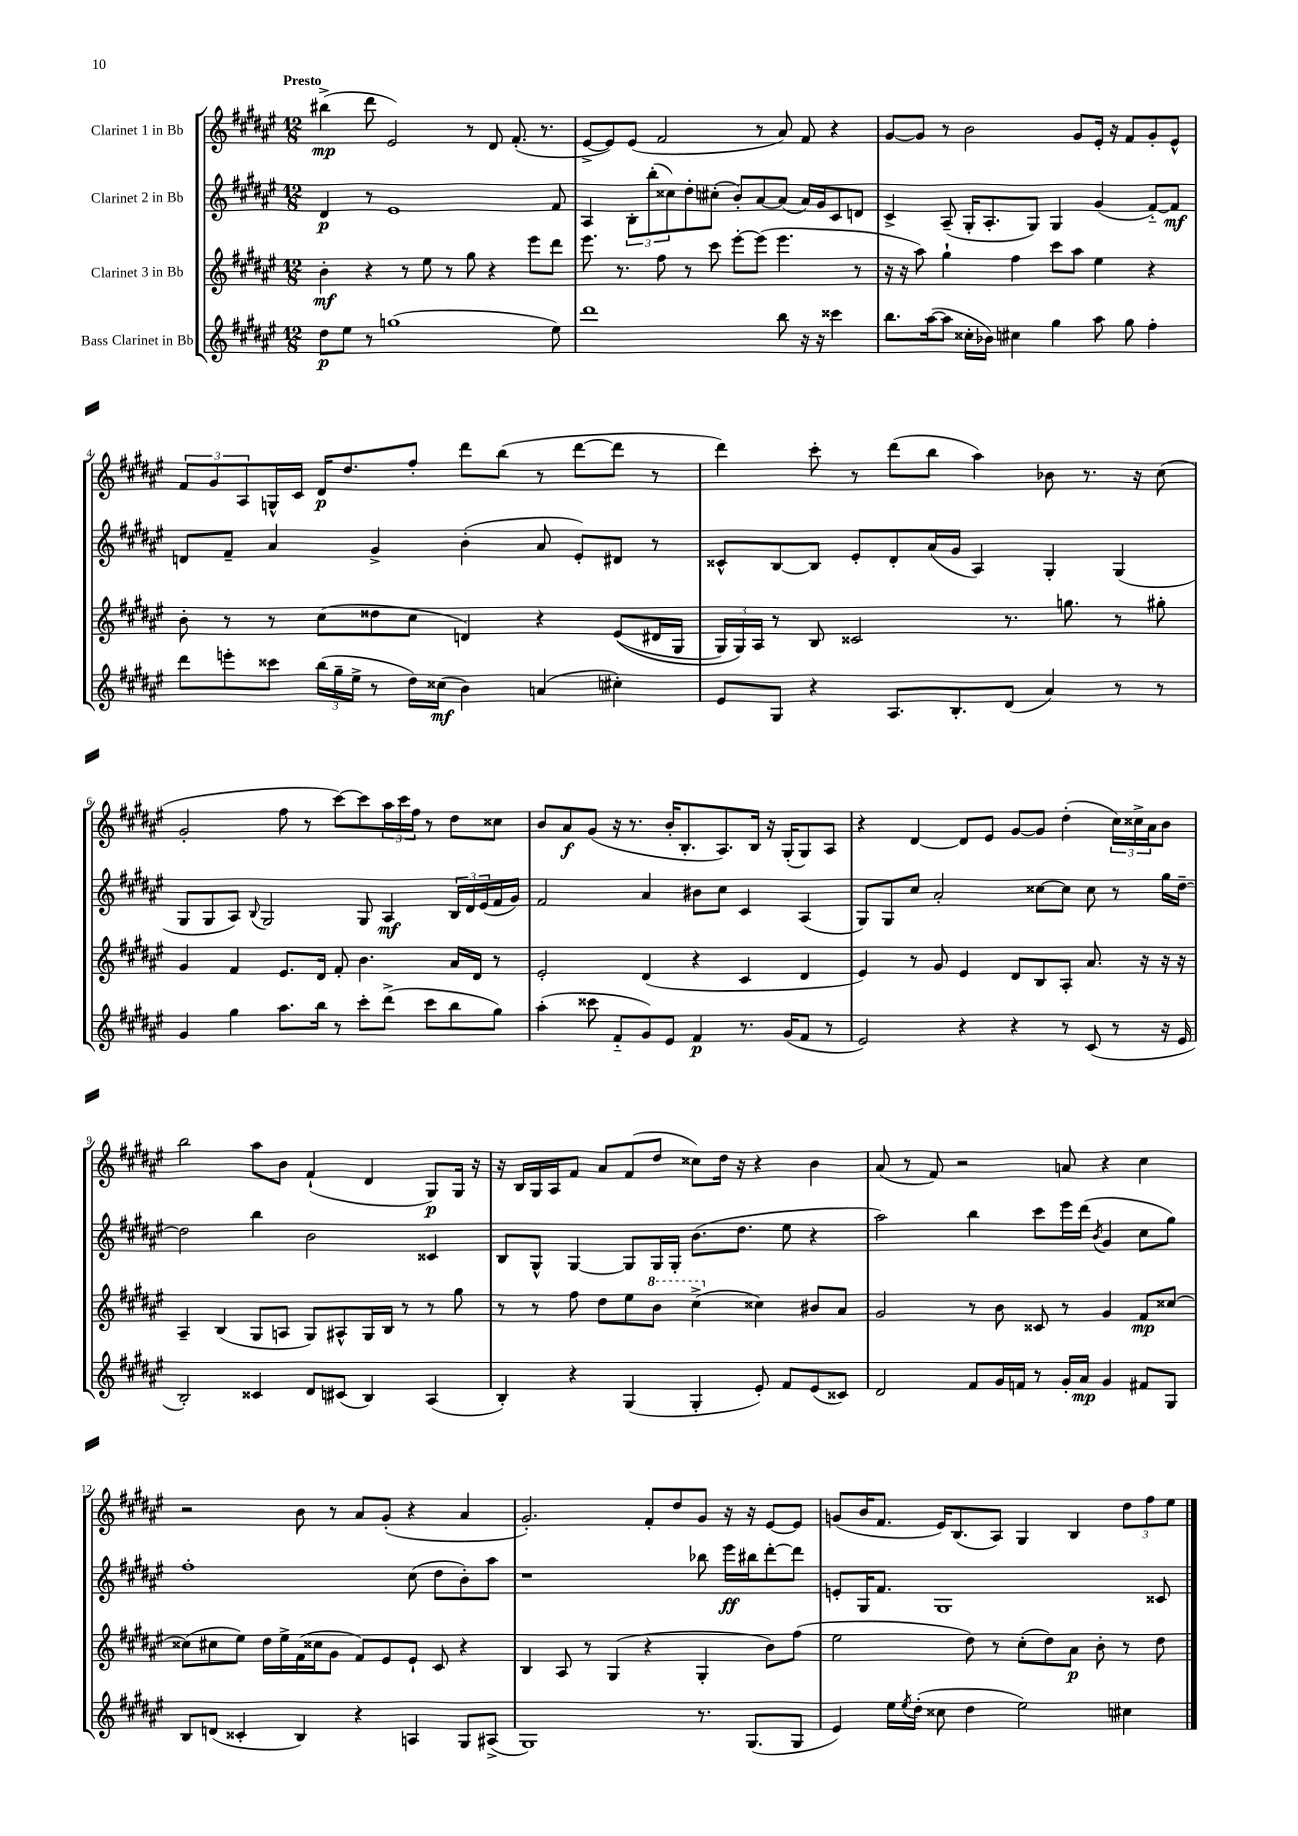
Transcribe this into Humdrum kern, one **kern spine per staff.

**kern	**kern	**kern	**kern
*staff4	*staff3	*staff2	*staff1
*clefG2	*clefG2	*clefG2	*clefG2
*k[f#c#g#d#a#e#]	*k[f#c#g#d#a#e#]	*k[f#c#g#d#a#e#]	*k[f#c#g#d#a#e#]
*M12/8	*M12/8	*M12/8	*M12/8
8dd#	4b'	4d#	(4bb#^
8ee#	.	.	.
8r	4r	8r	8ddd#
(1gg	.	1e#	2e#)
.	8r	.	.
.	8ee#	.	.
.	8r	.	.
.	8gg#	.	8r
.	4r	.	8d#
.	.	.	(8.f#'
.	8eee#	.	.
.	.	.	8.r
8ee#)	8ddd#	8f#	.
=	=	=	=
1ddd#	8.eee#	4A#	[8e#^
.	.	.	8e#])
.	8.r	.	.
.	.	12B'	(8e#
.	.	(12bb'	.
.	8ff#	.	2f#
.	.	12cc##)	.
.	8r	8dd#'	.
.	8ccc#	(8cc#'	.
.	[8eee#'	8b')	.
.	(8eee#]	[8a#	8r
8bb	4.eee#	(8a#]	8a#)
16r	.	16a#)	8f#
16r	.	16g#	.
4ccc##	.	8c#	4r
.	8r	8d	.
=	=	=	=
8.bb	16r	4c#^	[8g#
.	16r	.	.
.	8aa#)	.	8g#]
([16aa#	.	.	.
8aa#]	4gg#`	(8A#~	8r
16cc##'	.	16G#'	2b
16b-)	.	8.A#'	.
4cc#	4ff#	.	.
.	.	8G#)	.
4gg#	8ccc#	4G#	.
.	8aa#	.	8g#
8aa#	4ee#	(4g#	16e#'
.	.	.	16r
8gg#	.	.	8f#
4ff#'	4r	[8f#'~)	8g#'
.	.	8f#]	8e#^^
=	=	=	=
8ddd#	8b'	8d	12f#
.	.	.	12g#
8eee'	8r	8f#~	.
.	.	.	12A#
8ccc##	8r	4a#	16G^^
.	.	.	16c#
(24bb	(8cc#	.	16d#
24gg#~	.	.	.
.	.	.	8.dd#
24ee#^	.	.	.
8r	8dd##	4g#^	.
16dd#)	8cc#	.	8ff#'
(16cc##	.	.	.
4b)	4d)	(4b'	8ddd#
.	.	.	(8bb
(4a	4r	8a#	8r
.	.	8e#')	[8ddd#
4cc#')	&((8e#	8d#	8ddd#]
.	16d#	8r	8r
.	16G#	.	.
=	=	=	=
8e#	24G#)	8c##^^	4ddd#)
.	24G#&)	.	.
.	24A#	.	.
8G#	8r	[8B	.
4r	8B	8B]	8ccc#'
.	2c##	8e#'	8r
8.A#	.	8d#'	(8ddd#
.	.	(16a#	8bb
8.B'	.	16g#	.
.	.	4A#)	4aa#)
(8d#	8.r	.	.
4a#)	.	4G#'	8b-
.	8.gg	.	.
.	.	.	8.r
8r	8r	(4G#	.
.	.	.	16r
8r	8gg#'	.	(8cc#
=	=	=	=
4g#	4g#	8G#	2g#'
.	.	8G#	.
4gg#	4f#	8A#)	.
.	.	8qqB	.
.	.	2G#	.
8.aa#	8.e#	.	8ff#
.	.	.	8r
16bb	16d#	.	.
8r	8f#'	.	[8ccc#)
8ccc#'	4.b	8G#	8ccc#]
(8ddd#^	.	4A#	24aa#
.	.	.	24ccc#
.	.	.	24ff#
8ccc#	.	.	8r
8bb	16a#	24B	8dd#
.	.	24d#	.
.	16d#	.	.
.	.	(24e#	.
8gg#)	8r	16f#	8cc##
.	.	16g#)	.
=	=	=	=
(4aa#'	2e#'	2f#	8b
.	.	.	8a#
8ccc##	.	.	(8g#
8f#'~	.	.	16r
.	.	.	8.r
8g#)	(4d#	4a#	.
8e#	.	.	16b'
.	.	.	8.B'
4f#	4r	8b#	.
.	.	8cc#	8.A#)
8.r	4c#	4c#	.
.	.	.	16B
.	.	.	16r
(16g#	.	.	(16G#'
8f#	4d#	(4A#	8G#)
8r	.	.	8A#
=	=	=	=
2e#)	4e#)	8G#)	4r
.	.	8G#	.
.	8r	8cc#	[4d#
.	8g#	2a#'	.
4r	4e#	.	8d#]
.	.	.	8e#
4r	8d#	.	[8g#
.	8B	[8cc##	8g#]
8r	8A#'	8cc##]	(4dd#'
(8c#	8.a#	8cc##	.
8r	.	8r	24cc#)
.	.	.	24cc##^
.	16r	.	.
.	.	.	24a#
16r	16r	16gg#	8b
16e#	16r	[16dd#~	.
=	=	=	=
2B')	4A#~	2dd#]	2bb
.	(4B	.	.
4c##	8G#	4bb	8aa#
.	8A	.	8b
8d#	8G#)	2b	(4f#`
(8c#	8A#^^	.	.
4B)	16G#	.	4d#
.	16B	.	.
.	8r	.	.
(4A#	8r	4c##	8G#)
.	8gg#	.	16G#
.	.	.	16r
=	=	=	=
4B')	8r	8B	16r
.	.	.	16B
.	8r	8G#^^	16G#
.	.	.	16A#
4r	8ff#	[4G#	8f#
.	8dd#	.	8a#
(4G#	8ee#	8G#]	(8f#
.	8bb	16G#	8dd#
.	.	16G#'	.
4G#'	(4ccc#^	(8.b	8cc##)
.	.	.	16dd#
.	.	8.dd#	16r
8e#')	4cc##)	.	4r
8f#	.	8ee#	.
(8e#	8b#	4r	4b
8c##)	8a#	.	.
=	=	=	=
2d#	2g#	2aa#)	(8a#
.	.	.	8r
.	.	.	8f#)
.	.	.	2r
8f#	8r	4bb	.
16g#	8b	.	.
16f	.	.	.
8r	8c##	8ccc#	.
16g#'	8r	16eee#	8a
16a#	.	(16ddd#	.
.	.	8qb	.
4g#	4g#	4g#	4r
8f#	8f#	8cc#	4cc#
8G#	[8cc##	8gg#)	.
=	=	=	=
8B	(8cc##]	1ff#'	2r
(8d	8cc#	.	.
4c##'	8ee#)	.	.
.	16dd#	.	.
.	16ee#^	.	.
4B)	(16f#	.	8b
.	16cc##	.	.
.	8g#	.	8r
4r	8f#)	.	8a#
.	8e#	.	(8g#'
4A	8e#`	(8cc#	4r
.	8c#	8dd#	.
8G#	4r	8b')	4a#
(8A#^	.	8aa#	.
=	=	=	=
1G#)	4B	1r	2.g#')
.	8A#	.	.
.	8r	.	.
.	(4G#	.	.
.	4r	.	8f#'
.	.	.	8dd#
8.r	4G#'	8bb-	8g#
.	.	16eee#	16r
(8.G#	.	16bb#	16r
.	8b)	[8ddd#'	[8e#
8G#	(8ff#	8ddd#]	8e#]
=	=	=	=
4e#)	2ee#	8e'	(8g
.	.	16G#	16b
.	.	8.f#	8.f#
16ee#	.	.	.
8qee#	.	.	.
(16dd#'	.	.	.
8cc##	.	1G#	16e#)
.	.	.	(8.B
4dd#	8dd#)	.	.
.	8r	.	8A#)
2ee#)	(8cc#'	.	4G#
.	8dd#)	.	.
.	8a#	.	4B
.	8b'	.	.
4cc#	8r	.	12dd#
.	.	.	12ff#
.	8dd#	8c##	.
.	.	.	12ee#
==	==	==	==
*-	*-	*-	*-
